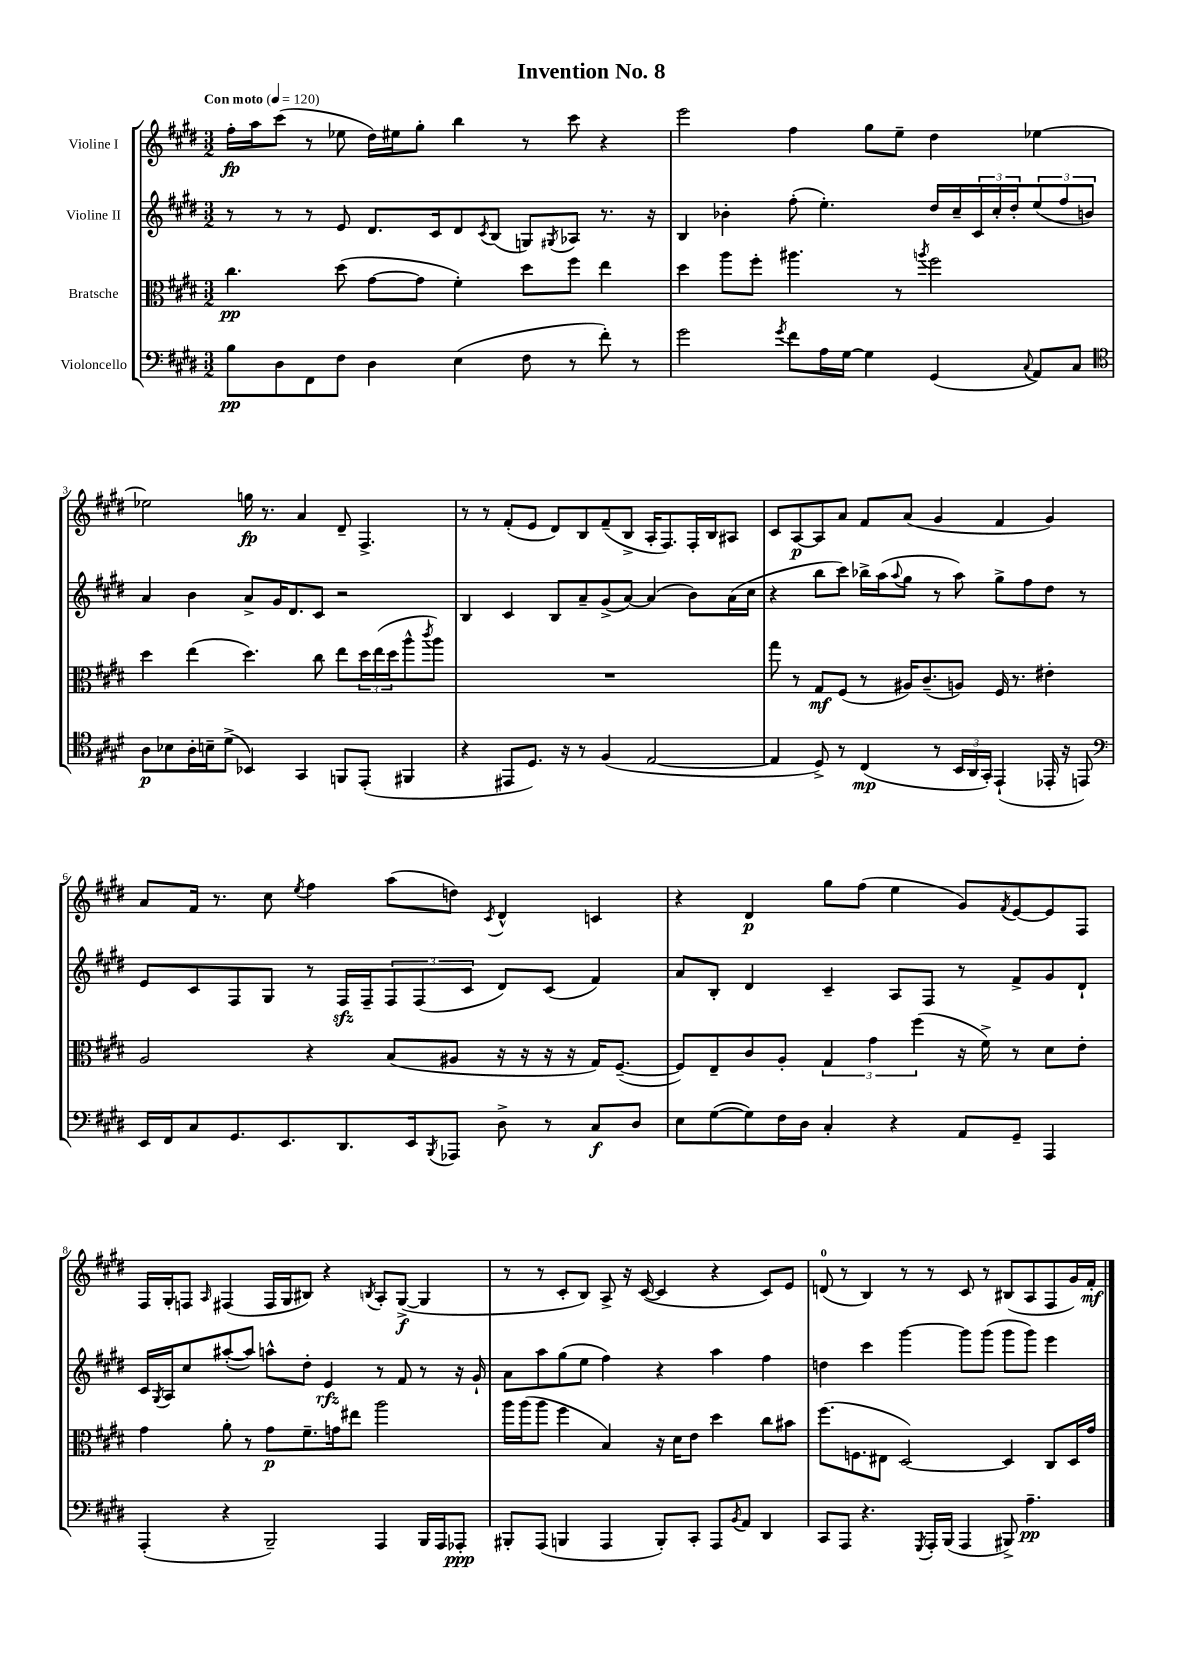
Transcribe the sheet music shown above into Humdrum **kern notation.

**kern	**kern	**kern	**kern
*staff4	*staff3	*staff2	*staff1
*clefF4	*clefC3	*clefG2	*clefG2
*k[f#c#g#d#]	*k[f#c#g#d#]	*k[f#c#g#d#]	*k[f#c#g#d#]
*M3/2	*M3/2	*M3/2	*M3/2
*MM120	*MM120	*MM120	*MM120
8B	4.cc#	8r	16ff#'
.	.	.	16aa
8D#	.	8r	(8ccc#
8FF#	.	8r	8r
8F#	(8dd#	8e	8ee-
4D#	[8g#	8.d#	16dd#)
.	.	.	16ee#
.	8g#]	.	8gg#'
.	.	16c#	.
(4E	4f#')	8d#	4bb
.	.	8qc#	.
.	.	(8B	.
8F#	8dd#	8G)	8r
.	.	8qG#	.
8r	8ff#	8A-	8ccc#
8f#')	4ee	8.r	4r
8r	.	.	.
.	.	16r	.
=	=	=	=
2g#	4dd#	4B	2eee
.	8aa	4b-'	.
.	8ff#'	.	.
8qg#	.	.	.
8f#	4.aa#	(8ff#'	4ff#
16A	.	4.ee')	.
[16G#	.	.	.
4G#]	.	.	8gg#
.	8r	.	8ee~
.	8qaa	.	.
(4GG#	2ff#	16dd#	4dd#
.	.	16cc#~	.
.	.	24c#	.
.	.	24cc#'	.
.	.	24dd#'	.
8qqC#	.	.	.
8AA)	.	(12ee	[4ee-
.	.	12ff#	.
8C#	.	.	.
.	.	12b)	.
=	=	=	=
*clefC4	*	*	*
8A	4dd#	4a	2ee-]
8B-	.	.	.
16A'	(4ee	4b	.
16B~	.	.	.
(8d#^	.	.	.
4BB-)	4.dd#)	8a^	16gg
.	.	.	8.r
.	.	16g#	.
.	.	8.d#	.
4GG#	.	.	4a
.	8cc#	8c#	.
8FF	8ee	2r	8d#~
(8EE'	24dd#	.	4.F#^
.	(24ee	.	.
.	24dd#	.	.
4FF#	8aa^^	.	.
.	8qccc#	.	.
.	8aa)	.	.
=	=	=	=
4r	1.r	4B	8r
.	.	.	8r
8EE#	.	4c#	(8f#'
8.D#)	.	.	8e
.	.	8B	8d#)
16r	.	.	.
8r	.	8a~	8B
(4F#	.	(8g#^	(8f#~
.	.	[8a)	8B^
[2E	.	(4a]	16A'
.	.	.	8.F#)
.	.	8b)	16F#'
.	.	.	16B
.	.	(16a	8A#
.	.	16cc#	.
=	=	=	=
4E]	8gg#	4r	8c#
.	8r	.	[8A
8D#^)	8G#	8bb	8A]
8r	(8F#	8ccc#)	8a
(4C#	8r	16bb-^	8f#
.	.	(16aa	.
.	.	8qqaa	.
.	16A#)	8gg#	(8a
.	(8.c#~	.	.
8r	.	8r	4g#
24BB	8A)	8aa)	.
24AA	.	.	.
24GG#')	.	.	.
(4EE`	16F#	8gg#^	4f#
.	8.r	.	.
.	.	8ff#	.
16EE-'	4e#'	8dd#	4g#)
16r	.	.	.
8EE)	.	8r	.
=	=	=	=
*clefF4	*	*	*
16EE	2A	8e	8a
16FF#	.	.	.
8C#	.	8c#	16f#
.	.	.	8.r
8.GG#	.	8F#	.
.	.	8G#	8cc#
8.EE	.	.	.
.	.	.	8qee
.	4r	8r	4ff#
8.DD#	.	16F#	.
.	.	16F#~	.
.	(8B	12F#	(8aa
16EE	.	.	.
.	.	(12F#	.
8qBBB	.	.	.
8AAA-	8A#	.	8dd)
.	.	12c#	.
.	.	.	8qc#
8D#^	16r	8d#)	4d#^^
.	16r	.	.
8r	16r	(8c#	.
.	16r	.	.
8C#	16G#)	4f#)	4c
.	([8.F#~	.	.
8D#	.	.	.
=	=	=	=
8E	8F#])	8a	4r
([8G#	8E~	8B'	.
8G#])	8c#	4d#	4d#
16F#	8A'	.	.
16D#	.	.	.
4C#'	6G#	4c#~	8gg#
.	.	.	(8ff#
.	6g#	.	.
4r	.	8A	4ee
.	(6ff#	.	.
.	.	8F#	.
8AA	16r	8r	8g#)
.	16f#^)	.	.
.	.	.	8qf#
8GG#~	8r	8f#^	[8e
4AAA	8d#	8g#	8e]
.	8e'	8d#`	8F#
=	=	=	=
(4AAA'	4g#	16c#	16F#
.	.	8qG#	.
.	.	16A	16G#'
.	.	8cc#	8F
.	.	.	16qqA
4r	8a'	([8aa#'	(4F#
.	8r	8aa#])	.
2BBB~)	8g#	8aa^^	16F#
.	.	.	16G#
.	8.f#~	8dd#'	8B#)
.	.	4e	4r
.	16g	.	.
.	8ee#	.	.
.	.	.	8qB
4AAA	2aa	8r	8A'
.	.	8f#	([8G#^
16BBB	.	8r	4G#]
16AAA	.	.	.
8AAA-'	.	16r	.
.	.	16g#`	.
=	=	=	=
8BBB#'	16aa	8a	8r
.	(16aa	.	.
(8AAA	8aa	8aa	8r
4BBB	4ff#	(8gg#	8c#'
.	.	8ee	8B)
4AAA	4B)	4ff#)	8A^
.	.	.	16r
.	.	.	([16c#
8BBB')	16r	4r	4c#]
.	16d#	.	.
8CC#'	8e	.	.
8AAA	4dd#	4aa	4r
8qBB	.	.	.
8AA	.	.	.
4DD#	8cc#	4ff#	8c#)
.	8b#	.	8e
=	=	=	=
8CC#	(8.ff#	4dd	(8d
8AAA	.	.	8r
.	8.F	.	.
4.r	.	4ccc#	4B)
.	8E#	.	.
.	[2D#)	[4ggg#	8r
8qGGG#	.	.	.
16AAA'	.	.	8r
(16BBB	.	.	.
4AAA	.	8ggg#]	8c#
.	.	(8ggg#	8r
8BBB#^)	4D#]	8ggg#	(8B#
4.A~	.	8ggg#)	8A
.	8C#	4eee	8F#
.	16D#	.	16g#)
.	16g#	.	16f#'
==	==	==	==
*-	*-	*-	*-
